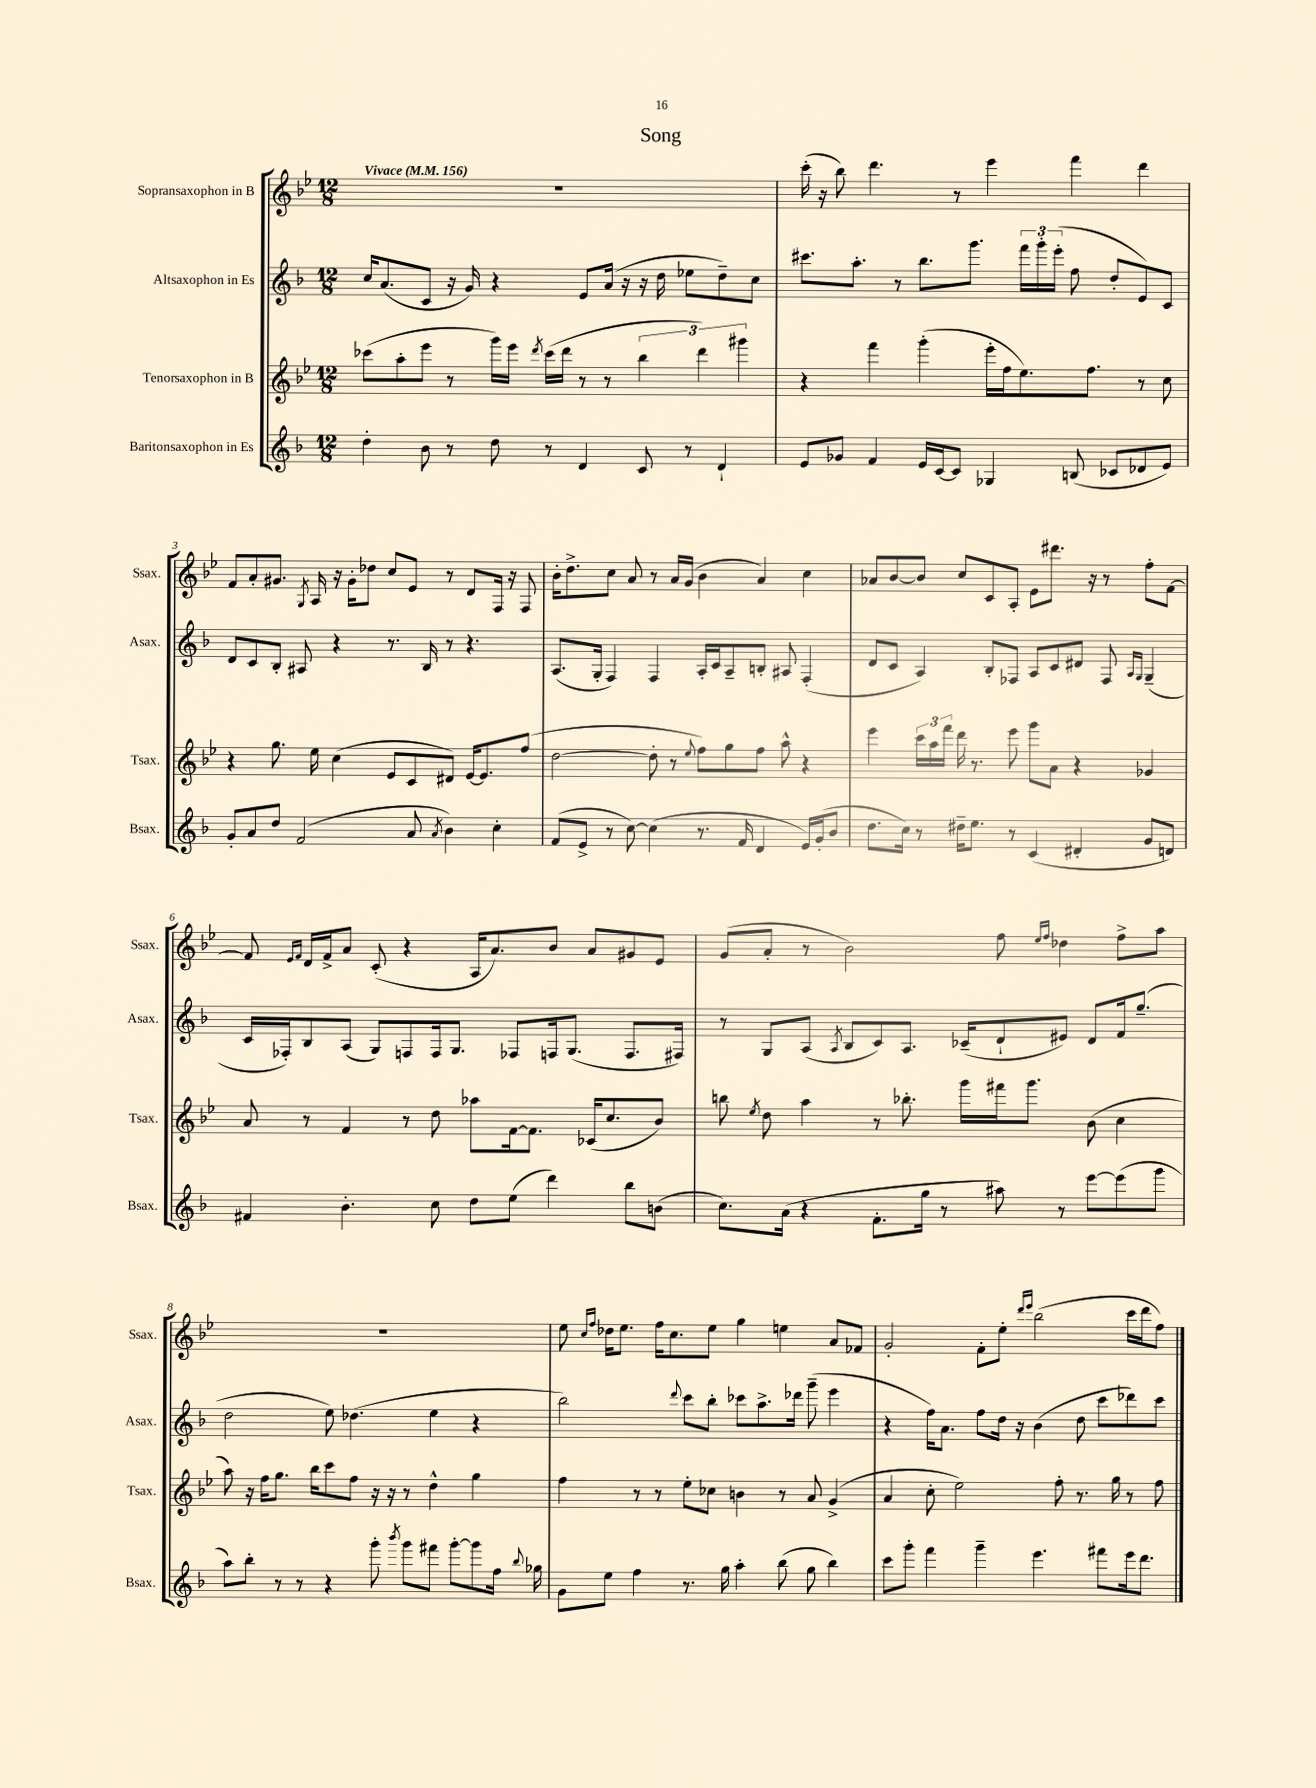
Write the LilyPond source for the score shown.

\header { title = "Song" }
<<
\new StaffGroup <<
\new Staff = "s0" \with { instrumentName = "Sopransaxophon in B" shortInstrumentName = "Ssax." } {
    \clef treble \key bes \major \numericTimeSignature \time 12/8 \tempo "Vivace" 4 = 156
    \autoBeamOff R1. |
    c'''16-.( r16 bes''8) d'''4. r8 ees'''4 f'''4 d'''4 |
    f'8[ a'8-. gis'8.] \acciaccatura { g8 } a16 r16 gis'16[-. des''8] c''8[ ees'8] r8 d'8[ f16] r16 f8 |
    bes'16[-. d''8.-> c''8] a'8 r8 a'16[ g'16]( bes'4 a'4) c''4 |
    aes'8[ bes'8~ bes'8] c''8[ c'8 a8]-. ees'8[ dis'''8.] r16 r8 f''8[-. f'8]~ |
    f'8 \grace { ees'16[ f'16] } d'16[ f'16-> a'8] c'8-.( r4 a16[ a'8.) bes'8] a'8[ gis'8 ees'8] |
    g'8[( a'8]-. r8 bes'2) f''8 \grace { ees''16[ f''16] } des''4 f''8[-> a''8] |
    R1. |
    ees''8 \grace { c''16[ f''16] } des''16[ ees''8.] f''16[ c''8. ees''8] g''4 e''4 a'8[ fes'8] |
    g'2-. f'8[-. ees''8]-. \grace { d'''16[ ees'''16] } bes''2( c'''16[ d'''16 f''8]) \bar "|." |
}
\new Staff = "s1" \with { instrumentName = "Altsaxophon in Es" shortInstrumentName = "Asax." } {
    \clef treble \key f \major \numericTimeSignature \time 12/8
    \autoBeamOff c''16[ a'8.( c'8] r16 g'16) r4 e'8[ a'16]( r16 r16 d''16 ees''8[ d''8--) c''8] |
    cis'''8.[ a''8.]-. r8 bes''8.[ g'''8.] \tuplet 3/2 { f'''16[ g'''16-. e'''16]-.( } f''8 d''8[-. e'8) c'8] |
    d'8[ c'8 bes8]-. ais8 r4 r8. bes16 r8 r4. |
    a8.[( g16]-. f4) f4 a16[-. c'16 a8-- b8]-. ais8 f4-.( |
    d'8[ c'8] a4) bes8[-. fes8] a8[ c'8 dis'8] fes8 \grace { a16[ g16] } g4--( |
    c'16[ fes16-.) bes8 a8]( g8[) f8 f16 g8.] fes8[ f16 g8.]( f8.[ fis16]) |
    r8 g8[ a8]( \acciaccatura { a8 } bes8[ c'8) a8.] ces'16[--( d'8-! eis'8]) d'8[ f'16 g''8.]--( |
    d''2 e''8) des''4.( e''4 r4 |
    bes''2) \appoggiatura { d'''8 } c'''8[ bes''8]-. ces'''8[ a''8.-> des'''16] g'''8--( e'''4 |
    r4 f''16[) a'8.] f''8[ d''16] r16 bes'4( d''8 c'''8[ des'''8) c'''8] \bar "|." |
}
\new Staff = "s2" \with { instrumentName = "Tenorsaxophon in B" shortInstrumentName = "Tsax." } {
    \clef treble \key bes \major \numericTimeSignature \time 12/8
    \autoBeamOff ces'''8[( a''8-. ees'''8] r8 g'''16[) ees'''16] \acciaccatura { d'''8 } ces'''16[( d'''16] r8 r8 \tuplet 3/2 { bes''4 d'''4) gis'''4 } |
    r4 f'''4 g'''4-.( ees'''16[-. f''16 ees''8.) f''8.] r8 c''8 |
    r4 g''8. ees''16 c''4( ees'8[ c'8 dis'8]) ees'16[~ ees'8. f''8]( |
    d''2~ d''8-. r8 \appoggiatura { ees''8 } f''8[) g''8 f''8] a''8-^ r4 |
    ees'''4 \tuplet 3/2 { c'''16[ a''16 f'''16] } d'''16 r8. ees'''8 g'''8[ a'8] r4 ges'4 |
    a'8 r8 f'4 r8 d''8 aes''8[ f'16~ f'8.] ces'16[( c''8. bes'8]) |
    b''8 \acciaccatura { ees''8 } d''8 a''4 r8 bes''8.-. g'''16[ fis'''16 g'''8.] bes'8( c''4 |
    a''8) r16 f''16[ g''8.] bes''16[ c'''8 f''8] r16 r16 r8 d''4-^ g''4 |
    f''4 r8 r8 ees''8[-. ces''8] b'4 r8 a'8 g'4->( |
    a'4 c''8-. ees''2) f''8-. r8. g''16 r8 f''8 \bar "|." |
}
\new Staff = "s3" \with { instrumentName = "Baritonsaxophon in Es" shortInstrumentName = "Bsax." } {
    \clef treble \key f \major \numericTimeSignature \time 12/8
    \autoBeamOff d''4-. bes'8 r8 d''8 r8 d'4 c'8 r8 d'4-! |
    e'8[ ges'8] f'4 e'16[ c'16~ c'8] ges4 b8( ces'8[ des'8 e'8]) |
    g'8[-. a'8 d''8] f'2( a'8 \acciaccatura { a'8 } bes'4) c''4-. |
    f'8[( e'8]-> r8 c''8~) c''4( r8. f'16 d'4 e'16[) g'16-.( bes'8] |
    d''8.[ c''16]) r8 dis''16[-- e''8.] r8 c'4( dis'4-. g'8[ d'8]) |
    fis'4 bes'4.-. c''8 d''8[ e''8]( d'''4) bes''8[ b'8]( |
    c''8.[) a'16]( r4 f'8.[-. g''16] r8 ais''8) r8 e'''8[~ e'''8( g'''8] |
    a''8[) bes''8]-. r8 r8 r4 g'''8-. \acciaccatura { bes'''8 } g'''8[ fis'''8] g'''8[~-. g'''8 f''16] \appoggiatura { bes''8 } ges''16 |
    g'8[ e''8] f''4 r8. g''16 a''4-. bes''8( g''8 bes''4) |
    c'''8[ g'''8]-. f'''4 g'''4-- e'''4. fis'''8[ e'''16 d'''8.] \bar "|." |
}
>>
>>
